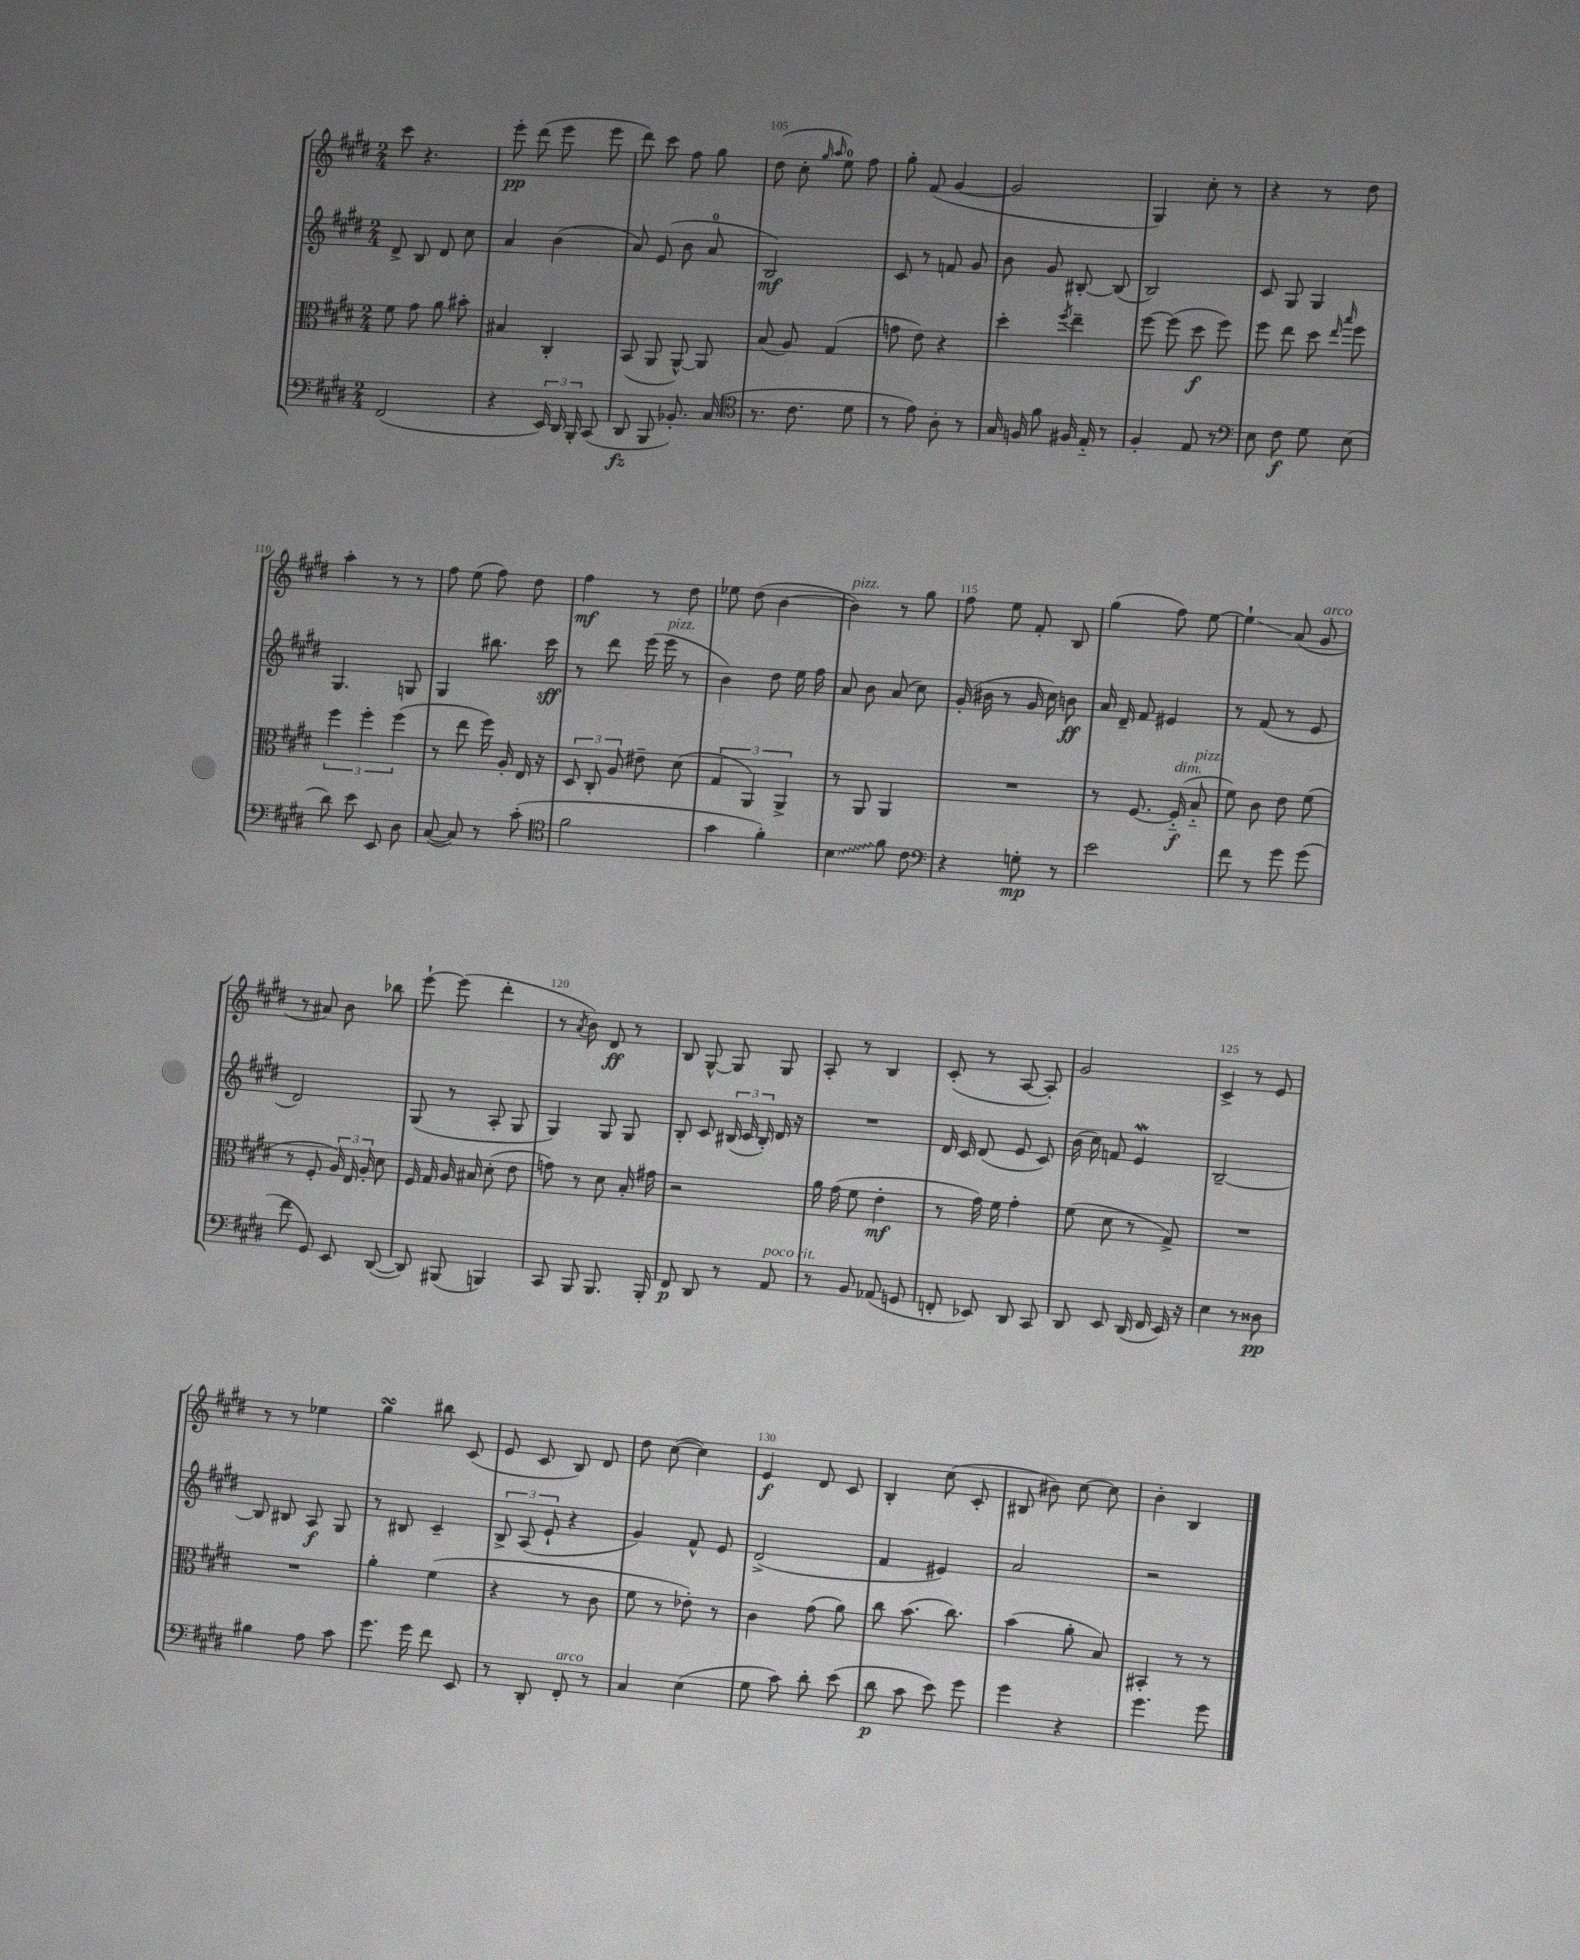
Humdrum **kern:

**kern	**kern	**kern	**kern
*staff4	*staff3	*staff2	*staff1
*clefF4	*clefC3	*clefG2	*clefG2
*k[f#c#g#d#]	*k[f#c#g#d#]	*k[f#c#g#d#]	*k[f#c#g#d#]
*M2/4	*M2/4	*M2/4	*M2/4
(2FF#	8f#	8d#^	8ccc#
.	8g#	8B	4.r
.	8a	8d#	.
.	8b#'	8cc#	.
=	=	=	=
4r	4B#	4a	8eee'
.	.	.	(8ddd#
24EE)	4C#'	(4b	8eee
24DD#	.	.	.
24BBB'	.	.	.
(8CC#	.	.	8eee
=	=	=	=
8DD#	(8BB	8a)	8ddd#)
8BBB	8AA	(8e	8ccc#
8.BB-')	[8AA^^)	8b	8ff#
.	8AA]	8a	8gg#
(16C#	.	.	.
=	=	=	=
*clefC4	*	*	*
8.r	(8B	2B)	(8dd#
.	8A)	.	8cc#'
8.c#	.	.	.
.	.	.	16qqgg#
.	.	.	16qqaa
.	(4G#	.	8ee)
8d#	.	.	8ff#
=	=	=	=
8r	8g	8c#	8gg#'
8e)	8e)	8r	(8f#
8A'	4r	8f	[4g#
8r	.	8g#	.
=	=	=	=
16G#	4dd#'	8b	2g#]
16F	.	.	.
8f#	.	8g#	.
.	8qff#	.	.
16F#	4ee~	[8B#'	.
16E'~	.	.	.
8r	.	(8B#]	.
=	=	=	=
4F#'	[8ff#	2B)	4G#)
.	(8ff#]	.	.
8E	8dd#	.	8cc#'
8r	8ff#)	.	8r
=	=	=	=
*clefF4	*	*	*
8E	8ff#	8c#	4r
8F#	8ee	8G#	.
8G#	8dd#	4G#	8r
.	16qqee	.	.
.	16qqbb	.	.
(8E	8ff#	.	8dd#
=	=	=	=
8d#)	6ff#	4.G#	4aa'
8e	.	.	.
.	6ff#'	.	.
8EE	.	.	8r
.	(6ff#	.	.
8D#	.	8G	8r
=	=	=	=
([8C#	8r	4G#	8ff#
8C#])	8ee	.	(8ee
8r	16ff#)	8.bb#	8ff#)
.	16A'	.	.
(8c#'	16E	.	8dd#
.	16r	16ccc#	.
=	=	=	=
*clefC4	*	*	*
2f#	12D#	8r	4ff#
.	12C#'	.	.
.	.	8ddd#	.
.	12A	.	.
.	8e#~	(16eee	8r
.	.	16eee	.
.	(8d#	8r	8dd#
=	=	=	=
4g#	6G#	4b)	8ee-
.	.	.	(8dd#
.	6AA)	.	.
4f#')	.	8dd#	[4b
.	6AA^	.	.
.	.	16ee	.
.	.	16ff#	.
=	=	=	=
4B	8r	8a	4b])
.	8AA	8b	.
8f#	4AA	(8a	8r
8c#	.	8cc#)	8gg#
=	=	=	=
*clefF4	*	*	*
4r	2r	(16g#'	8ff#
.	.	16b#	.
.	.	8r	8ee
8G'	.	16g#	8f#'
.	.	16cc#)	.
8r	.	8b	8B
=	=	=	=
2e	8r	16a	(4gg#
.	.	16d#~	.
.	[8.F#	8f#	.
.	.	4e#	8ff#)
.	(16F#'~]	.	.
.	8B'~	.	[8ee
=	=	=	=
8f#	8f#)	8r	4ee`]
8r	8c#	(8f#	.
8g#	8e	8r	(8a
(8g#	(8f#	8e	8g#
=	=	=	=
8f#	8r	2d#)	8r
8GG#)	8F#'	.	8a#)
8EE	24A)	.	8b
.	24E	.	.
.	24A'	.	.
([8DD#	8d#	.	8bb-
=	=	=	=
8DD#])	16F#	(8G#	[8eee`
.	16G#	.	.
(8BBB#	16A	8r	(8eee]
.	16B#	.	.
4BBB)	(8d#'	8A'	4ddd#'
.	8e	8G#	.
=	=	=	=
8CC#	8g)	4G#)	8r
.	.	.	8qa
8BBB	8r	.	8b)
8.BBB	8d#	8G#	8d#
.	16B'	8G#	8r
16BBB'	16g#	.	.
=	=	=	=
8FF#	2r	8B'	8B
8DD#	.	8c#	[8G#^^
8r	.	(24B#	8G#]
.	.	24c#	.
.	.	24B#')	.
8AA	.	16d#	8G#
.	.	16r	.
=	=	=	=
8r	16a	2r	8A'
.	(16g#	.	.
8BB	8f#	.	8r
(8AA-	4e'	.	4B
8GG	.	.	.
=	=	=	=
8FF'	8r	16d#	(8c#'
.	.	16c#	.
8EE-)	16g#)	(8d#	8r
.	16f#	.	.
8DD#	4g#'	8e	[8A
8CC#	.	8c#)	8A'])
=	=	=	=
8DD#	(8f#	(16b	2g#
.	.	16cc#)	.
8EE	8d#	8f	.
(16DD#	8r	4e	.
16FF#	.	.	.
16EE)	8G#^)	.	.
16r	.	.	.
=	=	=	=
4E	2r	[2B~	4c#^
8r	.	.	8r
8D##	.	.	8e
=	=	=	=
4B#	2r	8B]	8r
.	.	8B#	8r
8A	.	8A	4ee-
8c#	.	8G#	.
=	=	=	=
8.g#	4a'	8r	4gg#
.	.	8B#	.
16g#	.	.	.
8f#	(4f#	4c#~	8bb#
8EE	.	.	(8c#
=	=	=	=
8r	4r	12B^	8e
.	.	(12A	.
8DD#'	.	.	8c#
.	.	12e`	.
8FF#'	8r	4r	8B)
8r	8c#	.	8d#
=	=	=	=
4C#	8f#	4g#)	8dd#
.	8r	.	([8cc#
(4E	8e-')	8f#^^	4cc#])
.	8r	8e	.
=	=	=	=
8G#	4c#	(2d#^	4e
8c#)	.	.	.
8d#'	(8g#	.	8d#
(8e	8a)	.	8c#
=	=	=	=
8d#	8cc#	4f#	4B'
8c#	(8.b	.	.
8e)	.	4e#)	(8cc#
.	8.cc#)	.	.
8g#	.	.	8c#'
=	=	=	=
4g#	(4b	2a	8B#
.	.	.	8b#)
4r	8a'	.	[8cc#
.	8B)	.	8cc#]
=	=	=	=
4.g#	4BB#'	2r	4b'
.	8r	.	4B
8g#	8r	.	.
==	==	==	==
*-	*-	*-	*-
